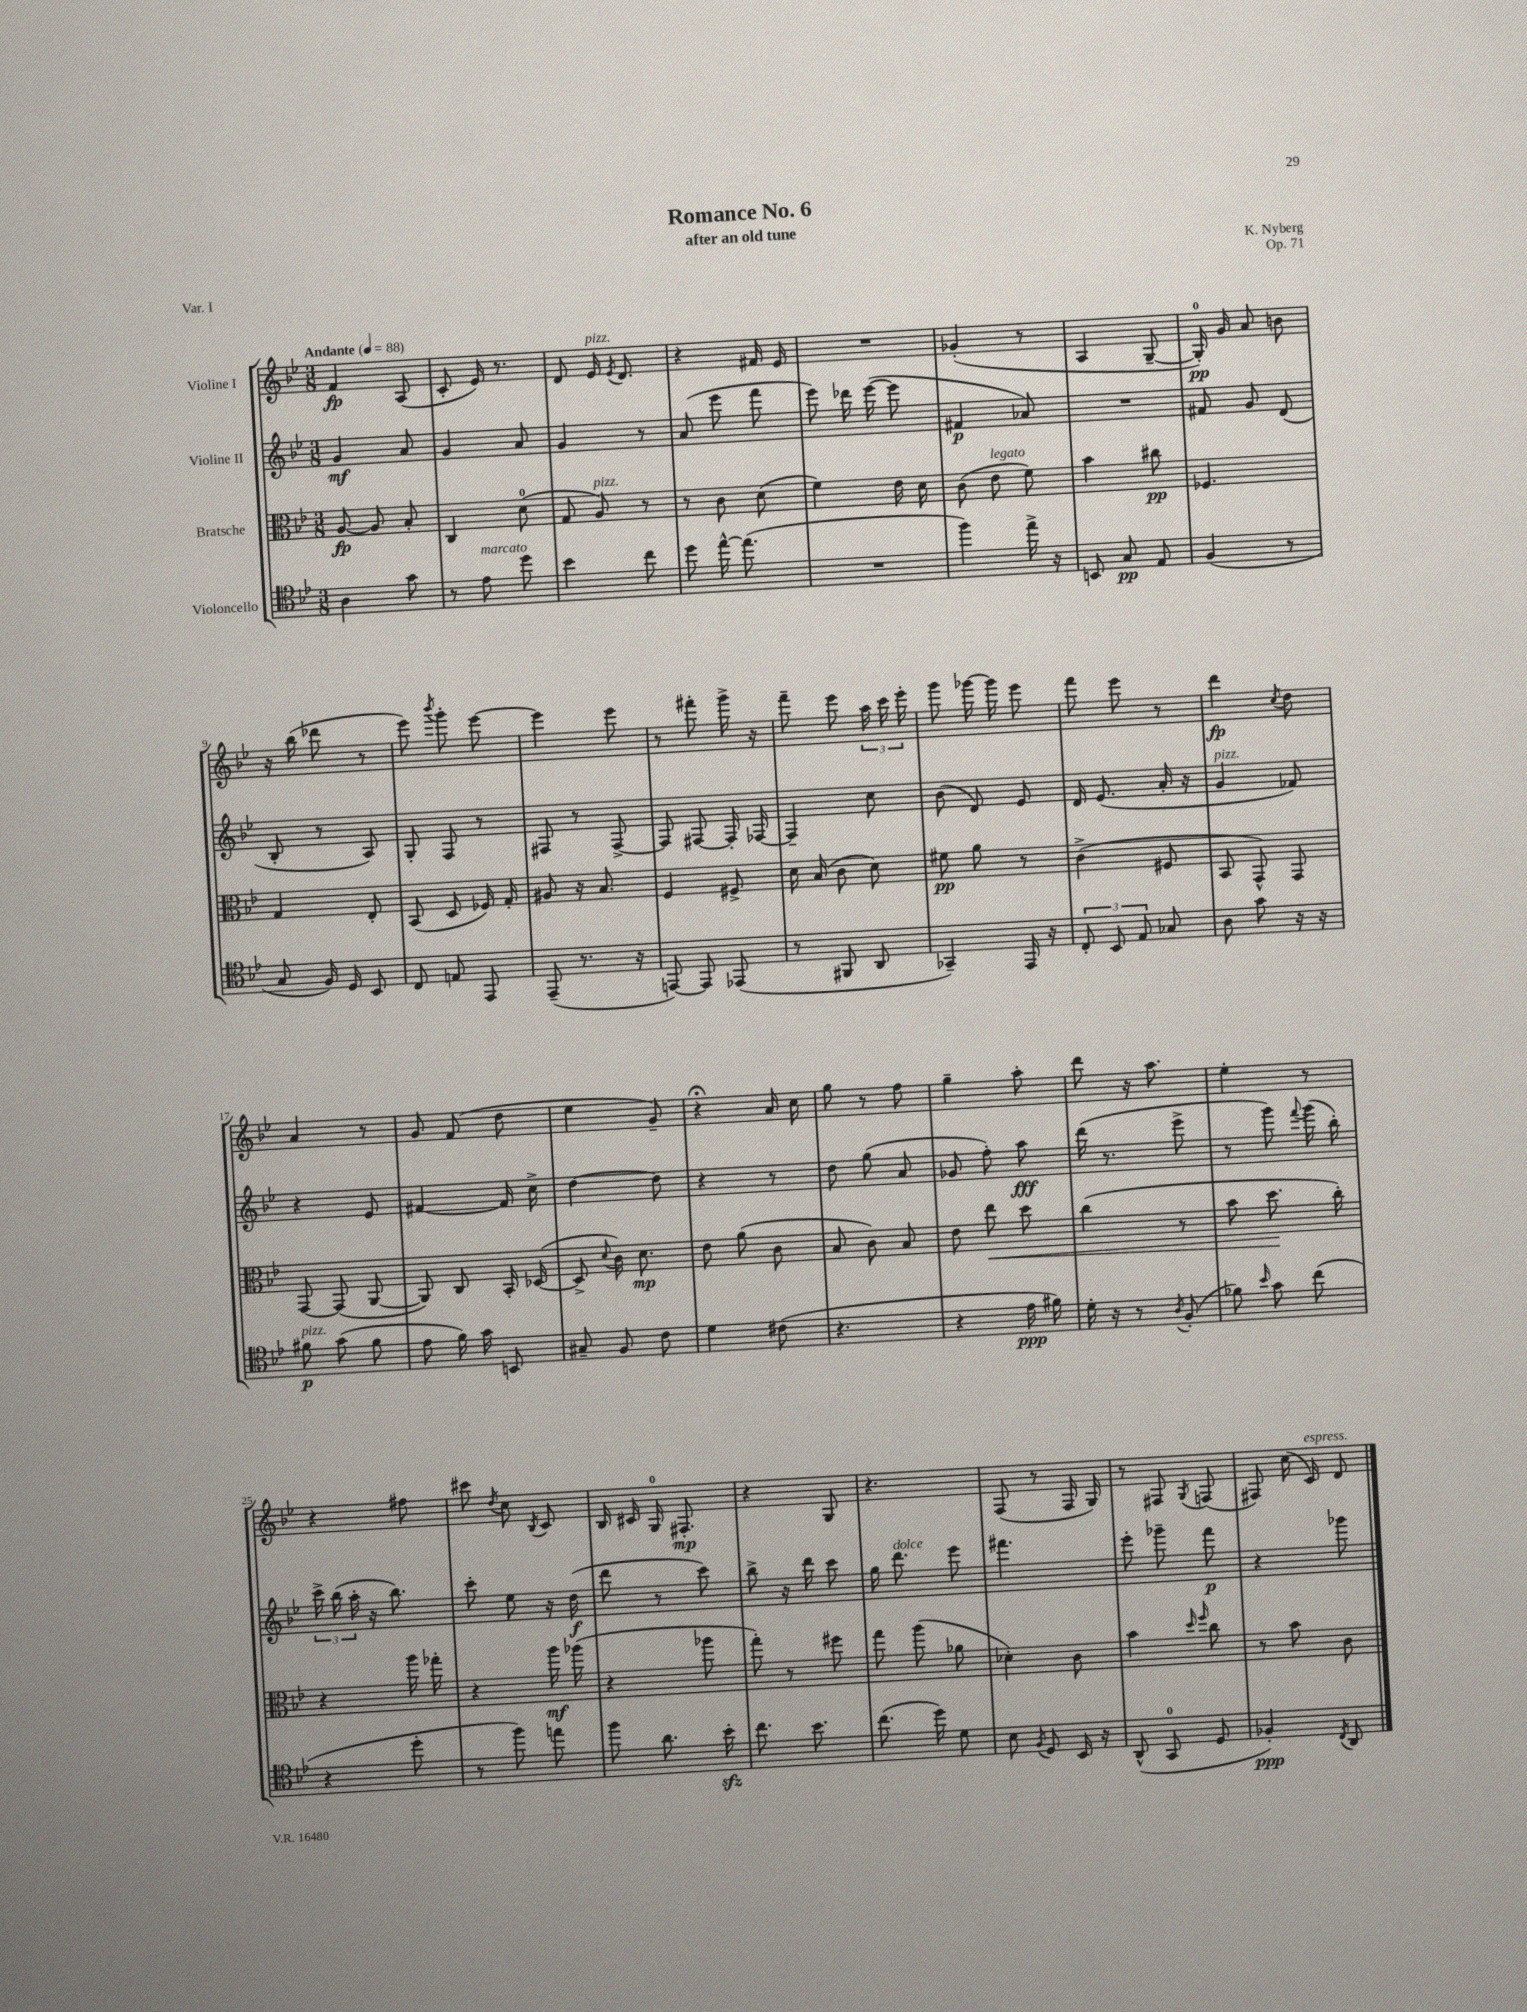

**kern	**kern	**kern	**kern
*staff4	*staff3	*staff2	*staff1
*clefC4	*clefC3	*clefG2	*clefG2
*k[b-e-]	*k[b-e-]	*k[b-e-]	*k[b-e-]
*M3/8	*M3/8	*M3/8	*M3/8
*MM88	*MM88	*MM88	*MM88
4A\	[8A/	4g/	4f/
.	8A/]	.	.
8g\	8B-'/	8a/	(8A/
=	=	=	=
8r	4C/	4g/	8c'/
8e-\	.	.	16e-/)
.	.	.	8.r
8dd\	(8d\	8a/	.
=	=	=	=
4b-\	8G/	4g/	8d/
.	8A/)	.	16e-/
.	.	.	8qe-/
.	.	.	8.d/
8cc\	8r	8r	.
=	=	=	=
8dd\	8r	(8a/	4r
[16ee-^^\	8c\	8eee-\	.
(8.ee-\]	.	.	.
.	(8d\	8fff\	16f#/
.	.	.	16e-/
=	=	=	=
4.r	4f\)	8eee-\)	4.r
.	.	16ddd-\	.
.	.	([16eee-\	.
.	16e-\	8eee-\]	.
.	16d\	.	.
=	=	=	=
4ff\)	(8c\	4f#/	(4g-'/
.	8e-\	.	.
16ee-^\	8f\)	8a-/)	8r
16r	.	.	.
=	=	=	=
8BB/	4b-\	4.r	4A/
8G/	.	.	.
8E-/	8cc#\	.	[8G~/
=	=	=	=
(4F/	4.F-/	8f#/	16G'/])
.	.	.	16g/
.	.	8g/	8a/
8r	.	(8d/	8b\
=	=	=	=
8G/	4G/	8B-'/	16r
.	.	.	(16bb-\
16F/)	.	8r	8ddd-\
16D/	.	.	.
8BB-/	8E-'/	8A/)	8r
=	=	=	=
8C/	(8BB-/	8G'/	8eee-\)
.	.	.	8qbbb-/
8E/	8D/	8F/	8ggg'\
8EE-/	16F-/)	8r	[8eee-\
.	16G'/	.	.
=	=	=	=
(8EE-~/	8A#/	8F#/	4eee-\]
8.r	16r	8r	.
.	8.B-/	.	.
.	.	[8F#^/	8eee-\
16r	.	.	.
=	=	=	=
[8EE/)	4F/	8F#/]	8r
8EE/]	.	[8F#/	8fff#'\
(8EE-/	8F#^/	16F#'/]	16ggg^\
.	.	[16F-/	16r
=	=	=	=
8r	16d\	4F-~/]	8fff~\
.	(16B-/	.	.
8FF#/	8c\	.	8eee-\
8AA/	8d\)	8cc\	24aa\
.	.	.	24ccc\
.	.	.	24eee-'\
=	=	=	=
4GG-~/)	8f#\	(8b-\	8ggg\
.	8a\	8d/)	[16ggg-\
.	.	.	16ggg-\]
16EE-/	8r	8e-/	8eee-\
16r	.	.	.
=	=	=	=
12C'/	(4c^\	16d/	8fff\
.	.	(8.e-/	.
12BB-/	.	.	.
.	.	.	8eee-\
12E-/	.	.	.
8G-/	8F#/	16a'/	8r
.	.	16r	.
=	=	=	=
8A\	8BB-/	4g/	4ddd\
8g\	8GG^^/)	.	.
.	.	.	8qcc/
16r	8GG/	8f-/)	8dd\
16r	.	.	.
=	=	=	=
8f#\	[8GG/	4r	4a/
(8g\	(8GG/]	.	.
8f#\	[8AA/	8e-/	8r
=	=	=	=
8e-\	8AA/])	[4f#/	8g/
16f\)	8C/	.	(8f/
16g\	.	.	.
8BB/	16BB-'/	16f#/]	8dd\
.	([16D-/	16cc^\	.
=	=	=	=
8G#~/	8D-^/]	[4dd\	4ee-\
.	8qqd/	.	.
8F/	16c\)	.	.
.	8.d\	.	.
8c\	.	8dd\]	8g~/)
=	=	=	=
4d\	8e-\	4r	4r;
.	(8a\	.	.
(8c#\	8c\	8r	16a/
.	.	.	16cc\
=	=	=	=
4.r	8B-/	8dd\	8gg\
.	8c\)	(8gg\	8r
.	8B-/	8a/	8ff\
=	=	=	=
4r	8e-\	8g-/	4gg~\
.	8ee-\	8ff'\)	.
16e-\	8dd\	8aa\	8aa'\
16f#\)	.	.	.
=	=	=	=
16d'\	(4cc\	(16ddd\	8ddd\
16r	.	8.r	.
8r	.	.	16r
.	.	.	8.aa\
8qA/	.	.	.
(8F'/	8r	8eee-^\	.
=	=	=	=
8f-\)	8b-\	8r	4ee-'\
16qqb-/	.	.	.
8g\	8.dd\	8ggg\)	.
.	.	8qqfff/	.
(8cc\	.	(16ggg\	8r
.	16cc'\)	16bb-'\)	.
=	=	=	=
4r	4r	24ccc^\	4r
.	.	(24bb-\	.
.	.	24aa'\	.
.	.	16r	.
.	.	8.bb-\)	.
8dd'\	16aa\	.	8ff#\
.	16gg-'\	.	.
=	=	=	=
8r	4r	8ccc'\	8ccc#\
.	.	.	8qdd/
8ff\)	.	8ee-\	8cc\
.	.	.	8qB-/
8ee\	16aa\	16r	8c/
.	(16aa-\	(16dd\	.
=	=	=	=
8ff\	4r	8ddd\	16B-/
.	.	.	16c#/
8.a\	.	8r	16G/
.	.	.	8.F#'/
.	8aa-\	8ccc\)	.
16b-'\	.	.	.
=	=	=	=
8.cc\	8gg'\)	8bb-^\	4r
.	8r	16r	.
8.b-\	.	16ddd\	.
.	8ff#\	8ccc\	8G/
=	=	=	=
(8.cc\	8gg\	16gg\	4.r
.	.	8.ddd\	.
.	(8aa\	.	.
16dd\)	.	.	.
8d\	8a-\	8eee-\	.
=	=	=	=
8B-\	4d-'\)	4.fff#\	(8F/
8qF/	.	.	.
8D/	.	.	8r
16BB-/	8c\	.	16F/
16r	.	.	16G/)
=	=	=	=
(8AA^^/	4b-\	8eee-'\	8r
8GG/	.	8ggg-~\	8F#/
.	16qqdd/	.	.
.	16qqff/	.	8qG/
8D/	8cc\	8fff\	(8F/
=	=	=	=
4F-'/)	8r	4r	8F#/)
.	8b-\	.	(16cc\
.	.	.	16c/)
8qC/	.	.	.
8AA/	8c\	8ggg-\	8d/
==	==	==	==
*-	*-	*-	*-
